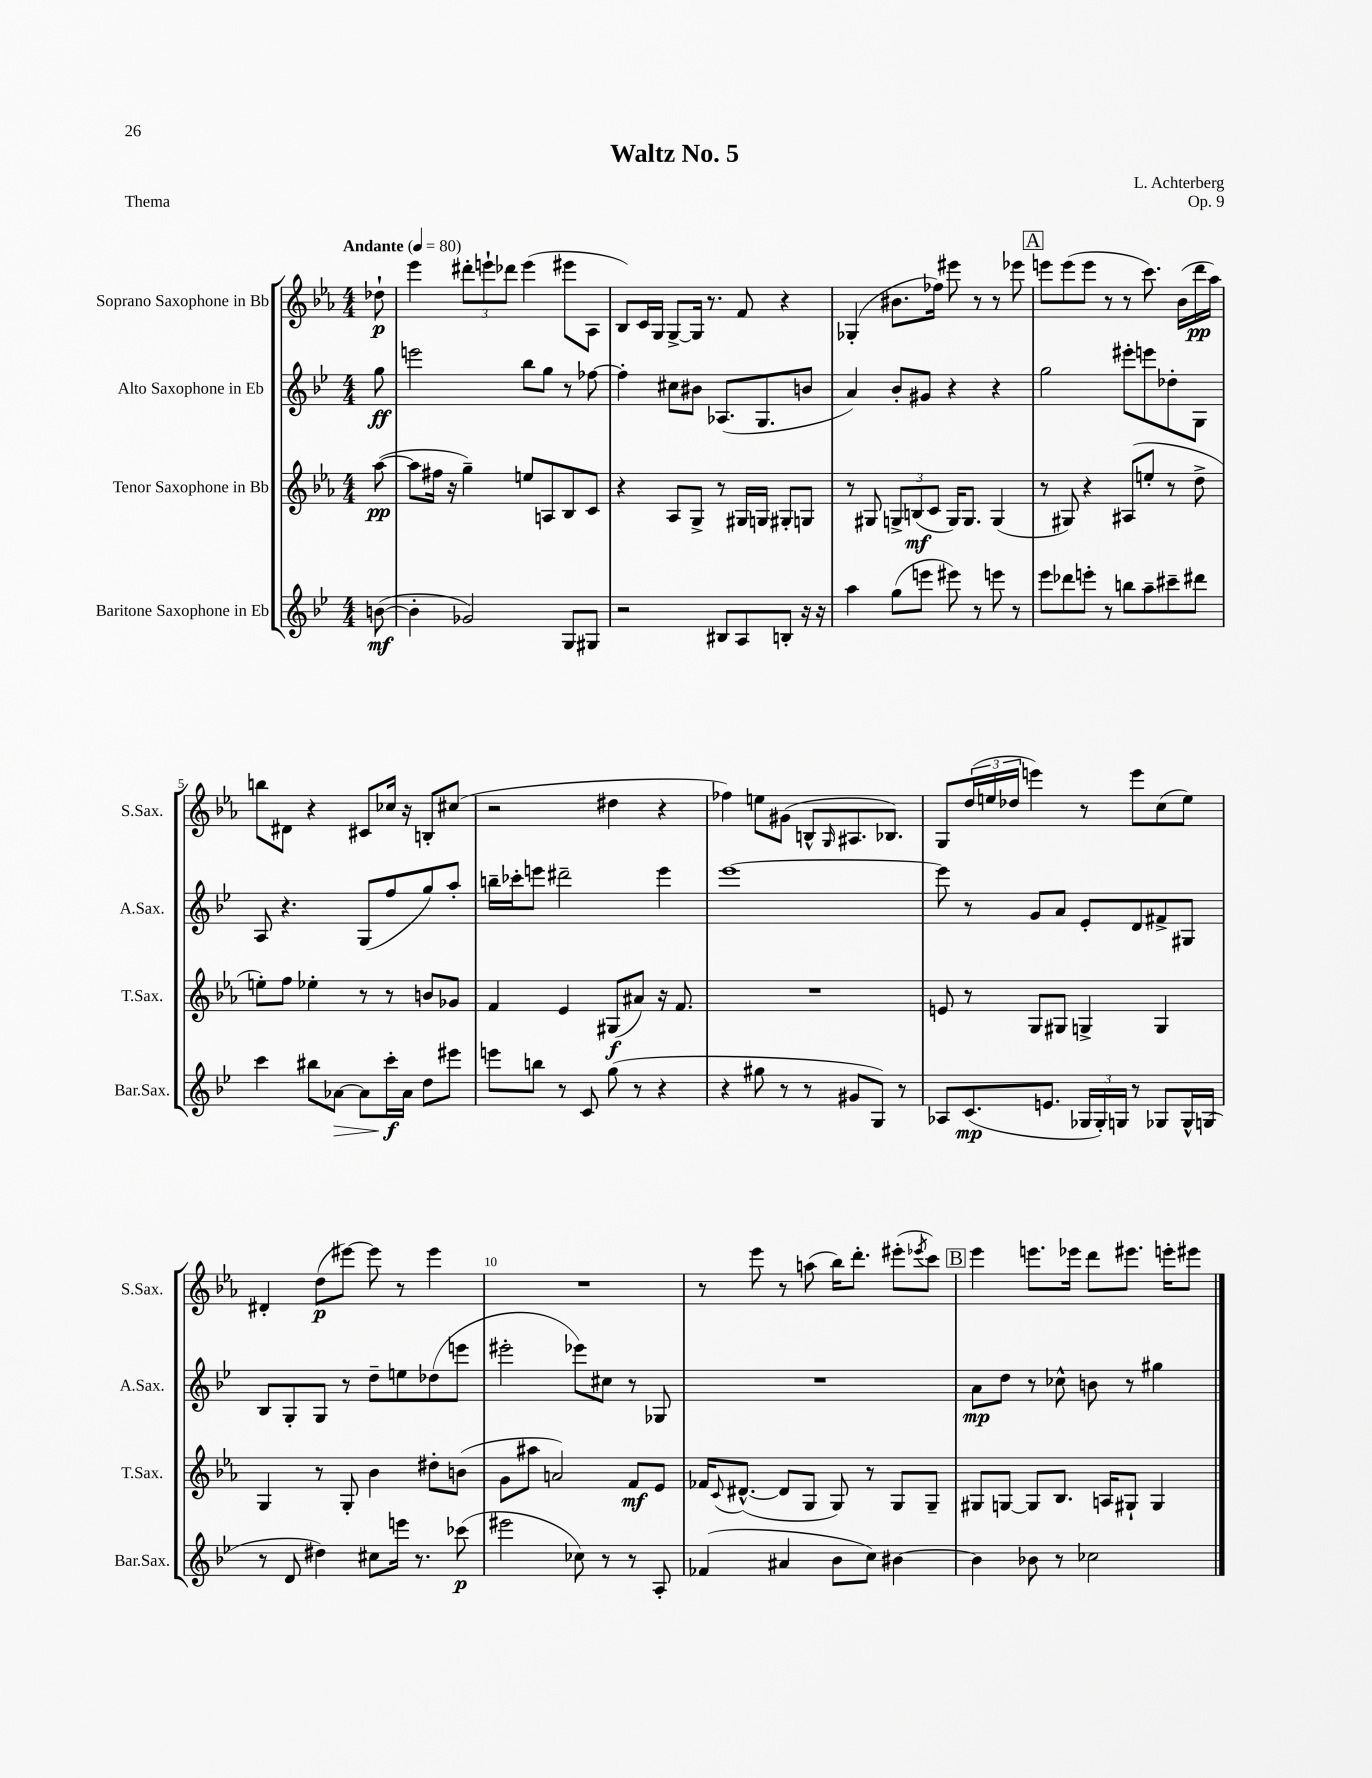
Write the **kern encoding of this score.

**kern	**dynam	**kern	**dynam	**kern	**dynam	**kern	**dynam
*part4	*part4	*part3	*part3	*part2	*part2	*part1	*part1
*staff4	*staff4	*staff3	*staff3	*staff2	*staff2	*staff1	*staff1
*I"Baritone Saxophone in Eb	*	*I"Tenor Saxophone in Bb	*	*I"Alto Saxophone in Eb	*	*I"Soprano Saxophone in Bb	*
*I'Bar.Sax.	*	*I'T.Sax.	*	*I'A.Sax.	*	*I'S.Sax.	*
*clefG2	*	*clefG2	*	*clefG2	*	*clefG2	*
*k[b-e-]	*	*k[b-e-a-]	*	*k[b-e-]	*	*k[b-e-a-]	*
*M4/4	*	*M4/4	*	*M4/4	*	*M4/4	*
*MM80	*	*MM80	*	*MM80	*	*MM80	*
=	=	=	=	=	=	=	=
!	!	!	!	!	!	!LO:TX:a:B:t=Andante	!
([8bn\	mf	([8aa-\	pp	8gg\	ff	8dd-X`\	p
=1	=1	=1	=1	=1	=1	=1	=1
4b'\]	.	8aa-\L]	.	2eeen\	.	4eee-\	.
.	.	16ff#X\Jk	.	.	.	.	.
.	.	16r	.	.	.	.	.
2g-X/)	.	4gg~\)	.	.	.	12ddd#X'\L	.
.	.	.	.	.	.	12eeen`\	.
.	.	.	.	.	.	12ddd-X\J	.
.	.	8een/L	.	8bb-\L	.	(4eee\	.
.	.	8An/	.	8gg\J	.	.	.
8G/L	.	8B-/	.	8r	.	8eee#X\L	.
8G#X/J	.	8c/J	.	[8ff-X\	.	8A-\J	.
=2	=2	=2	=2	=2	=2	=2	=2
2r	.	4r	.	4ff-'\]	.	8B-/L)	.
.	.	.	.	.	.	16c/L	.
.	.	.	.	.	.	16G/JJ	.
.	.	8A-/L	.	8cc#X\L	.	[8G^/L	.
.	.	8G^/J	.	8b#X\J	.	16G/Jk]	.
.	.	.	.	.	.	8.r	.
8B#X/L	.	8r	.	(8.A-X/L	.	.	.
8A/	.	16G#X/LL	.	.	.	8f/	.
.	.	16Gn/JJ	.	8.G/	.	.	.
8Bn'/J	.	8G#X'/L	.	.	.	4r	.
16r	.	8Gn/J	.	8bn/J	.	.	.
16r	.	.	.	.	.	.	.
=3	=3	=3	=3	=3	=3	=3	=3
4aa\	.	8r	.	4a/)	.	(4G-X'/	.
.	.	8G#X/	.	.	.	.	.
(8gg\L	.	12Gn^/L	.	8b-'/L	.	8.b#X\L	.
.	.	(12Bn/	mf	.	.	.	.
8eeen\J	.	.	.	8g#X/J	.	.	.
.	.	12c/J	.	.	.	.	.
.	.	.	.	.	.	16ff-X\Jk)	.
8eee#X\)	.	16G/KL)	.	4r	.	8eee#X\	.
.	.	8.G/J	.	.	.	.	.
8r	.	.	.	.	.	8r	.
8eeen\	.	(4G/	.	4r	.	8r	.
8r	.	.	.	.	.	8eee-X\	.
!!LO:REH:place=s1:t=A
=4	=4	=4	=4	=4	=4	=4	=4
8eee-\L	.	8r	.	2gg\	.	8eeen\L	.
8ddd-X\	.	8G#X/)	.	.	.	(8eee\	.
8eeen'\J	.	4r	.	.	.	8eee\J	.
8r	.	.	.	.	.	8r	.
8bbn\L	.	(8A#X/L	.	8eee#X'\L	.	8r	.
8aa~\	.	8een'/J	.	8eeen\	.	8.ccc\)	.
8ccc#X~\	.	8r	.	8dd-X'\	.	.	.
.	.	.	.	.	.	(16b-\LL	.
8ddd#X\J	.	8dd^\	.	8G\J	.	16ddd\	pp
.	.	.	.	.	.	16aa-\JJ)	.
!!LO:LB:g=z
=5	=5	=5	=5	=5	=5	=5	=5
4ccc\	.	8een'\L)	.	8A/	.	8bbn\L	.
.	.	8ff\J	.	4.r	.	8d#X\J	.
8bb#X\L	.	4ee-X'\	.	.	.	4r	.
!	!LO:HP:b	!	!	!	!	!	!
[8a-X\J	>	.	.	.	.	.	.
8a-\L]	.	8r	.	(8G/L	.	8c#X/L	.
16ccc'\L	f	8r	.	8ff/	.	16cc-X/Jk	.
16a-\JJ	]	.	.	.	.	16r	.
8dd\L	.	8bn/L	.	8gg/)	.	8Bn'/L	.
8eee#X\J	.	8g-X/J	.	8aa'/J	.	(8cc#X/J	.
=6	=6	=6	=6	=6	=6	=6	=6
8eeen\L	.	4f/	.	16bbn~\LL	.	2r	.
.	.	.	.	16ccc-X'\J	.	.	.
8bbn\J	.	.	.	8eeen\J	.	.	.
8r	.	4e-/	.	2ddd#X~\	.	.	.
8c/	.	.	.	.	.	.	.
(8gg\	.	(8G#X/L	f	.	.	4dd#X\	.
8r	.	8a#X/J)	.	.	.	.	.
4r	.	16r	.	4eee\	.	4r	.
.	.	8.f/	.	.	.	.	.
=7	=7	=7	=7	=7	=7	=7	=7
4r	.	1r	.	[1eee-	.	4ff-X\)	.
8gg#X\	.	.	.	.	.	8een\L	.
8r	.	.	.	.	.	(8g#X\J	.
8r	.	.	.	.	.	8Bn^^/L	.
.	.	.	.	.	.	16qqG/	.
8g#X/L	.	.	.	.	.	8.A#X/	.
8G/J)	.	.	.	.	.	.	.
.	.	.	.	.	.	8.B-X/J)	.
8r	.	.	.	.	.	.	.
=8	=8	=8	=8	=8	=8	=8	=8
8A-X/L	.	8en/	.	8eee-\]	.	8G/L	.
(8.c/	mp	8r	.	8r	.	(24dd/L	.
.	.	.	.	.	.	24een/	.
.	.	.	.	.	.	24dd-X/JJ	.
.	.	8G/L	.	8g/L	.	4eeen\)	.
8.en/J	.	.	.	.	.	.	.
.	.	8G#X/J	.	8a/J	.	.	.
24G-X/LL	.	4Gn^/	.	8e-'/L	.	8r	.
24G-'/)	.	.	.	.	.	.	.
24Gn/JJ	.	.	.	.	.	.	.
8r	.	.	.	8d/	.	8eee\L	.
8G-X/L	.	4G/	.	8f#X^/	.	(8cc\	.
16G-^^/L	.	.	.	8G#X/J	.	8ee\J)	.
(16Gn/JJ	.	.	.	.	.	.	.
!!LO:LB:g=z
=9	=9	=9	=9	=9	=9	=9	=9
8r	.	4G/	.	8B-/L	.	4d#X'/	.
8d/	.	.	.	8G'/	.	.	.
4dd#X\)	.	8r	.	8G/J	.	(8dd\L	p
.	.	8G'/	.	8r	.	[8eee#X\J)	.
8cc#X\L	.	4b-\	.	8dd~\L	.	8eee#\]	.
16eeen\Jk	.	.	.	8een\	.	8r	.
8.r	.	.	.	.	.	.	.
.	.	8dd#X'\L	.	(8dd-X\	.	4eee#\	.
(8ccc-X\	p	(8bn\J	.	8eeen\J	.	.	.
=10	=10	=10	=10	=10	=10	=10	=10
2eee#X\	.	8g\L	.	2eee#X'\	.	1r	.
.	.	8aa#X\J	.	.	.	.	.
.	.	2an/)	.	.	.	.	.
8cc-X\)	.	.	.	8eee-X\L)	.	.	.
8r	.	.	.	8cc#X\J	.	.	.
8r	.	8f/L	mf	8r	.	.	.
8A'/	.	8e-/J	.	8G-X/	.	.	.
=11	=11	=11	=11	=11	=11	=11	=11
(4f-X/	.	16f-X/KL	.	1r	.	8r	.
.	.	8qqc/	.	.	.	.	.
.	.	([8.d#X^^/J	.	.	.	.	.
.	.	.	.	.	.	8eee-\	.
4a#X/	.	8d#/L]	.	.	.	8r	.
.	.	8G/J	.	.	.	(8aan\	.
8b-\L	.	8G/)	.	.	.	16bb-\KL)	.
.	.	.	.	.	.	8.ddd'\J	.
8cc\J)	.	8r	.	.	.	.	.
[4b#X\	.	8G/L	.	.	.	(8eee#X'\L	.
.	.	.	.	.	.	8qeee-X/	.
.	.	8G~/J	.	.	.	8ccc\J)	.
!!LO:REH:place=s1:t=B
=12	=12	=12	=12	=12	=12	=12	=12
4b#\]	.	8G#X/L	.	8a\L	mp	4eee-\	.
.	.	[8Gn/J	.	8dd\J	.	.	.
8b-X\	.	8G/L]	.	8r	.	8.eeen\L	.
8r	.	8.B-/J	.	8cc-X^^\	.	.	.
.	.	.	.	.	.	16eee-X\Jk	.
2cc-X\	.	.	.	8bn\	.	8ddd\L	.
.	.	16An/KL	.	.	.	.	.
.	.	8G#X`/J	.	8r	.	8.eee#X\J	.
.	.	4G#/	.	4gg#X\	.	.	.
.	.	.	.	.	.	16eeen'\KL	.
.	.	.	.	.	.	8eee#X\J	.
==	==	==	==	==	==	==	==
*-	*-	*-	*-	*-	*-	*-	*-
